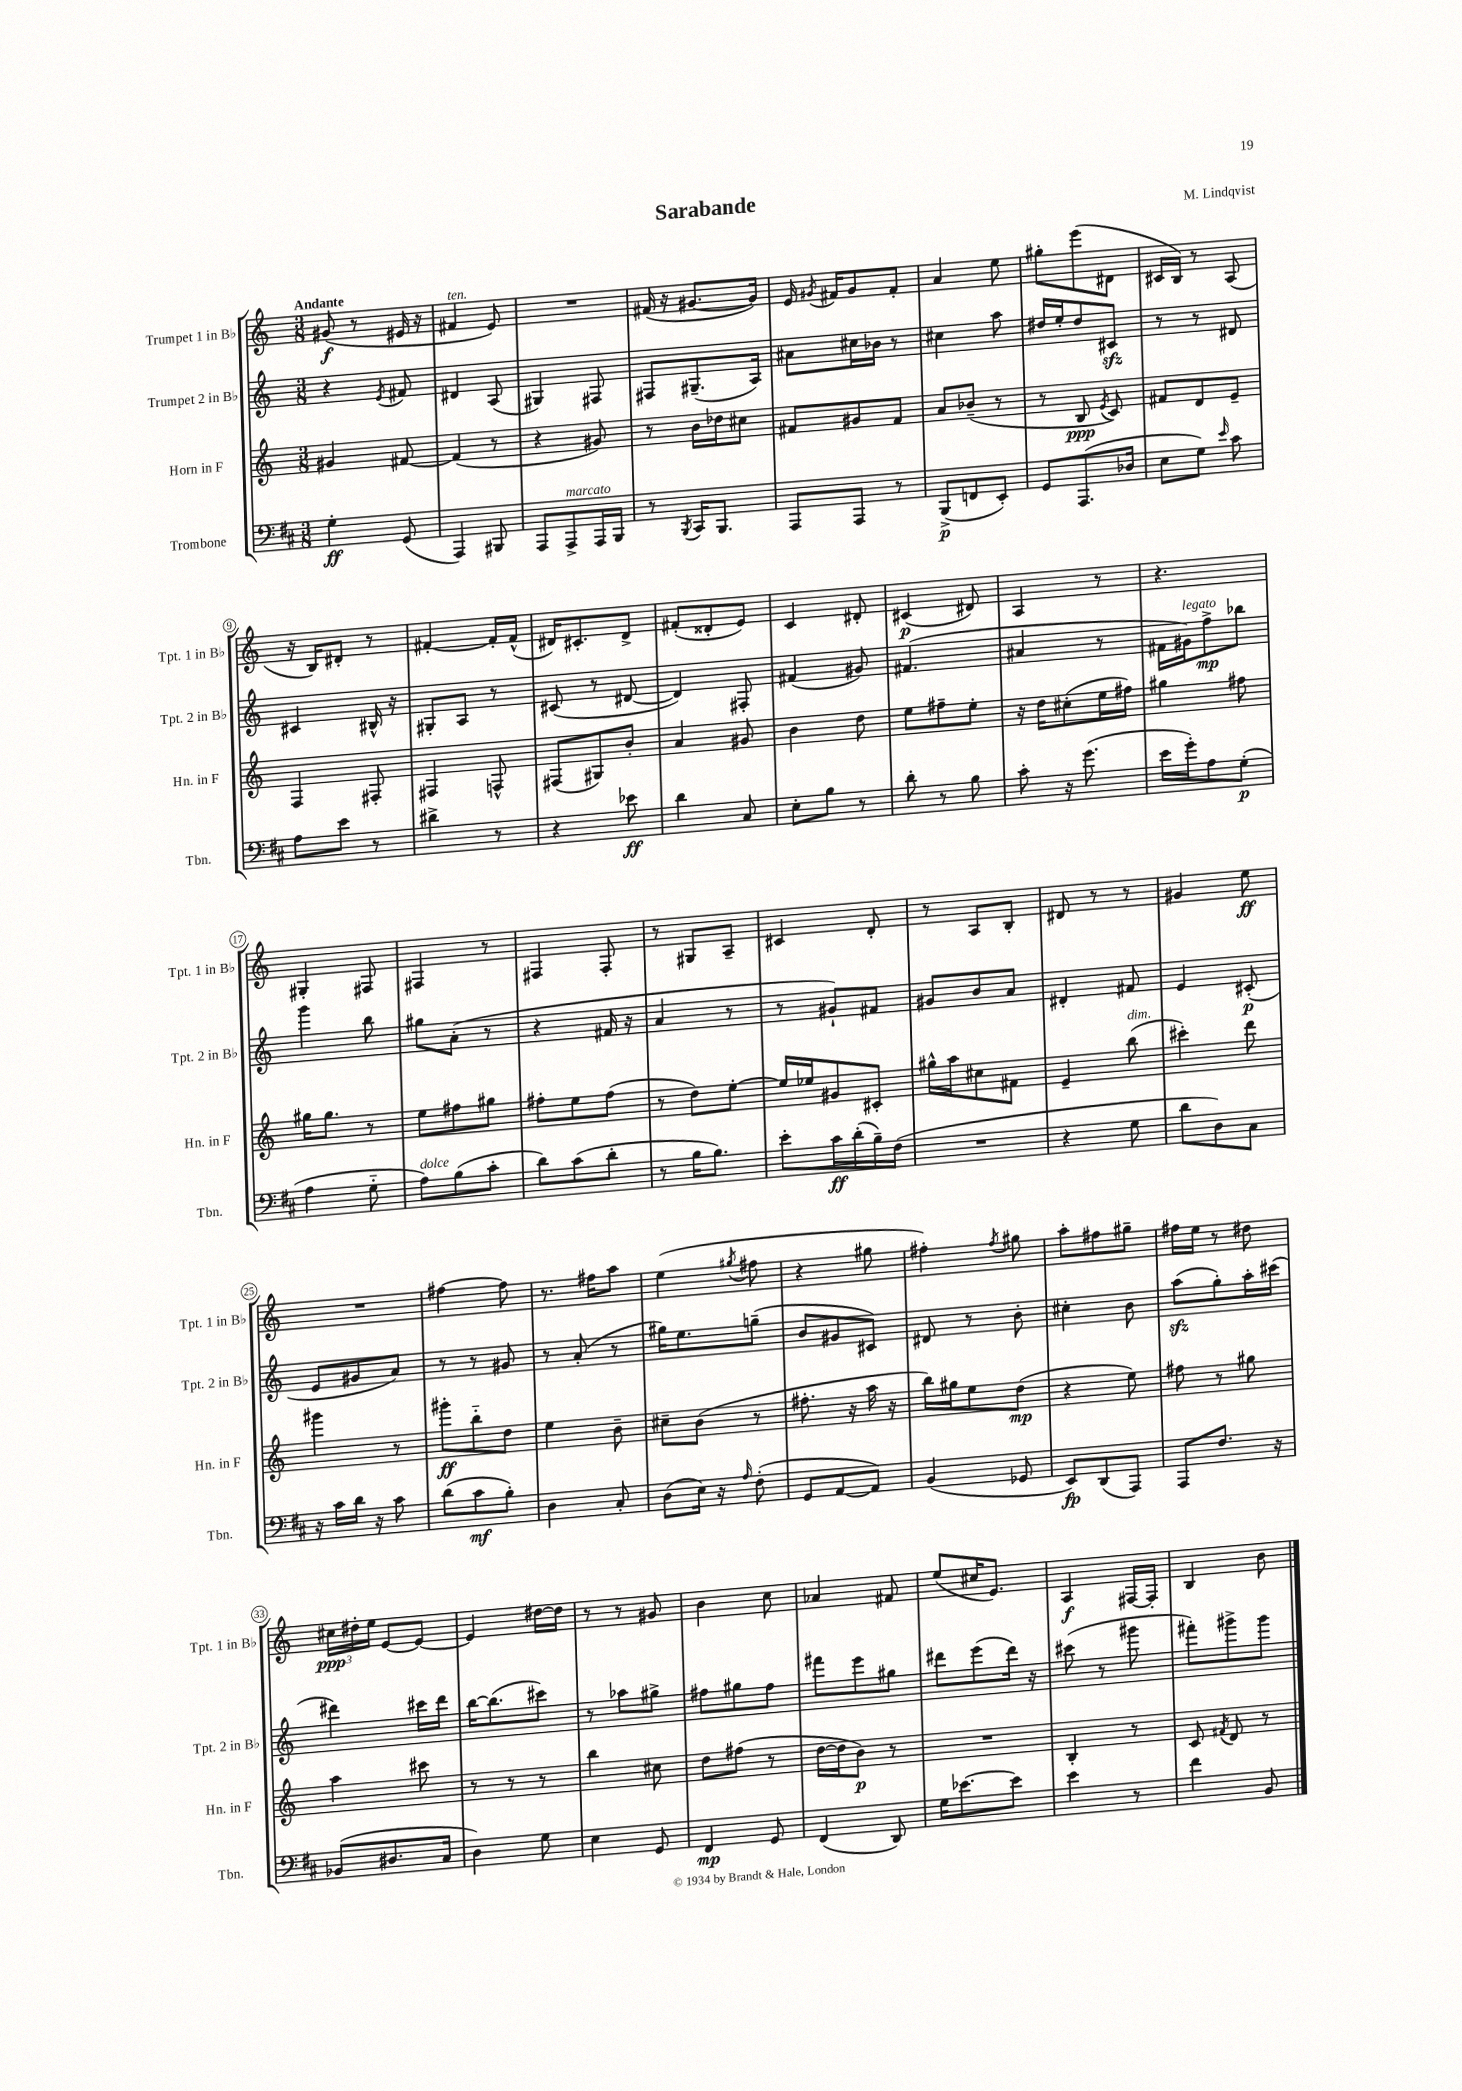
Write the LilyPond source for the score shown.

\header { title = "Sarabande" composer = "M. Lindqvist" }
<<
\new StaffGroup <<
\new Staff = "s0" \with { instrumentName = "Trumpet 1 in Bb" shortInstrumentName = "Tpt. 1 in Bb" } {
    \clef treble \key c \major \numericTimeSignature \time 3/8 \tempo "Andante"
    \autoBeamOff gis'8\f( r8 eis'16 r16 |
    fis'4^\markup { \italic "ten." } e'8) |
    R4. |
    fis'16( r16 gis'8.[~ gis'16]) |
    e'16 \acciaccatura { gis'8 } fis'16[ gis'8 fis'8]-. |
    a'4 e''8 |
    gis''8[-. e'''8( dis'8] |
    cis'16[ b16]) r8 a8( |
    r16 b16[) dis'8]-. r8 |
    fis'4~-. fis'16[-. fis'16]-^( |
    dis'16[) cis'8.-. dis'8]-> |
    fis'8[-.( disis'8-. e'8]) |
    c'4 dis'8-. |
    cis'4\p( dis'8) |
    a4 r8 |
    r4. |
    gis4-. fis8 |
    fis4 r8 |
    fis4 fis8-. |
    r8 gis8[ a8]-- |
    cis'4 d'8-. |
    r8 a8[ b8]-. |
    dis'8 r8 r8 |
    gis'4 e''8\ff |
    R4. |
    fis''4~ fis''8 |
    r8. fis''16[ a''8] |
    e''4( \acciaccatura { gis''8 } fis''8 |
    r4 gis''8 |
    fis''4-.) \acciaccatura { fis''8 } gis''8 |
    a''8[-. fis''8 gis''8]-- |
    fis''16[ e''16] r8 dis''8 |
    \tuplet 3/2 { cis''16[\ppp dis''16-. e''16] } e'8[~ e'8]~ |
    e'4 dis''16[~ dis''16] |
    r8 r8 gis'8 |
    b'4 c''8 |
    aes'4 fis'8 |
    e''8[( cis''16 e'8.]) |
    a4\f fis16[~ fis16]-. |
    b4 b'8 \bar "|." |
}
\new Staff = "s1" \with { instrumentName = "Trumpet 2 in Bb" shortInstrumentName = "Tpt. 2 in Bb" } {
    \clef treble \key c \major \numericTimeSignature \time 3/8
    \autoBeamOff r4 \acciaccatura { e'8 } fis'8 |
    dis'4 a8( |
    gis4) fis8 |
    fis8[ gis8.--( a16]) |
    ais'8[ cis''16 bes'16] r8 |
    cis''4 a''8 |
    dis''16[ e''16-. dis''8 cis'8]\sfz |
    r8 r8 dis'8 |
    cis'4 bis16-^ r16 |
    gis8[-. a8] r8 |
    cis'8( r8 dis'8~ |
    dis'4) fis8-. |
    fis'4( gis'8) |
    fis'4.( |
    ais'4 r8 |
    fis'16[ gis'16^\markup { \italic "legato" }) f''8->\mp bes''8] |
    g'''4 b''8 |
    gis''8[ a'8]-.( r8 |
    r4 fis'16 r16 |
    a'4 r8 |
    r8 gis'8[-!) fis'8] |
    gis'8[ b'8 a'8] |
    dis'4-. fis'8 |
    e'4 cis'8-.\p( |
    e'8[ gis'8 a'8]) |
    r8 r8 gis'8 |
    r8 a'8-.( r8 |
    gis''16[) e''8. g''8]--( |
    b'8[ gis'8 cis'8]) |
    dis'8 r8 b'8-. |
    cis''4-. b'8 |
    a''8[\sfz( g''8-.) a''16-. cis'''16]( |
    dis'''4) cis'''16[ dis'''16] |
    b''16[~ b''8.( cis'''8]) |
    r8 aes''8[ gis''8]-> |
    fis''8[ gis''8 fis''8] |
    fis'''8[ e'''8 gis''8] |
    dis'''8[ e'''8( dis'''16]) r16 |
    cis'''8( r8 gis'''8 |
    fis'''8[-.) gis'''8-> gis'''8] \bar "|." |
}
\new Staff = "s2" \with { instrumentName = "Horn in F" shortInstrumentName = "Hn. in F" } {
    \clef treble \key c \major \numericTimeSignature \time 3/8
    \autoBeamOff gis'4 fis'8~ |
    fis'4( r8 |
    r4 gis'8) |
    r8 b'16[ des''16 cis''8] |
    fis'8[ gis'8 fis'8] |
    a'8[ bes'8]--( r8 |
    r8 b8\ppp \acciaccatura { e'8 } c'8) |
    fis'8[ d'8 e'8]-- |
    f4 fis8-. |
    fis4 f8-^ |
    fis8[( gis8) b'8]-. |
    a'4 gis'8 |
    b'4 d''8 |
    e''8[ fis''8-- e''8]-. |
    r16 d''16[ cis''8-.( e''16 fis''16]) |
    gis''4 fis''8 |
    gis''16[ gis''8.] r8 |
    e''8[ fis''8 gis''8] |
    fis''8[-. e''8 fis''8]( |
    r8 d''8[) e''8]~-. |
    e''16[ ees''16 gis'8 cis'8]-. |
    gis''16[-^ a''16 cis''8 fis'8] |
    e'4-- b''8^\markup { \italic "dim." }( |
    cis'''4-.) d'''8 |
    gis'''4 r8 |
    gis'''8[-.\ff b''8-_ d''8] |
    e''4 b'8-- |
    cis''8[-- b'8]( r8 |
    fis''8.-. r16 a''16 r16 |
    b''16[) gis''16 e''8 d''8]\mp( |
    r4 e''8) |
    fis''8 r8 gis''8 |
    a''4 cis'''8 |
    r8 r8 r8 |
    b''4 cis''8 |
    d''8[ fis''8]( r8 |
    d''16[~ d''16 b'8]\p) r8 |
    R4. |
    b4-. r8 |
    c'8 \acciaccatura { fis'8 } d'8 r8 \bar "|." |
}
\new Staff = "s3" \with { instrumentName = "Trombone" shortInstrumentName = "Tbn." } {
    \clef bass \key d \major \numericTimeSignature \time 3/8
    \autoBeamOff g4-.\ff g,8( |
    a,,4) bis,,8 |
    a,,8[ a,,8->^\markup { \italic "marcato" } a,,16 b,,16] |
    r8 \acciaccatura { b,,8 } cis,16[ b,,8.] |
    a,,8[ a,,8] r8 |
    b,,8[->\p( f,8 e,8]-.) |
    g,8[ a,,8.( des16] |
    e8[ g8]) \grace { e'16 } cis'8 |
    a8[ e'8] r8 |
    dis'4-> r8 |
    r4 ees'8\ff |
    d'4 cis8 |
    e8[-. b8] r8 |
    d'8-. r8 b8 |
    cis'8-. r16 g'8.( |
    e'16[ g'16-.) a8 g8]-.\p( |
    a4 g8-_ |
    a8[^\markup { \italic "dolce" }) b8( cis'8]-. |
    d'8[) cis'8( d'8]-. |
    r8 b16[ b8.]) |
    e'8[-. cis'16\ff d'16-.( b16--) fis16]( |
    R4. |
    r4 g8 |
    d'8[ d8) cis8] |
    r16 cis'16[ d'16] r16 cis'8 |
    d'8[( cis'8\mf b8]-.) |
    d4 cis8-. |
    d8[( e16]) r16 \grace { a16 } fis8-.( |
    g,8[ a,8~ a,8]) |
    b,4( ges,8 |
    e,8[\fp) d,8( a,,8]) |
    a,,8[ fis8.] r16 |
    bes,8[( dis8. cis16] |
    d4) g8 |
    e4 g,8 |
    fis,4\mp g,8 |
    fis,4( d,8) |
    g16[ ees'8.~ ees'8] |
    e'4 r8 |
    fis'4 b,8 \bar "|." |
}
>>
>>
\layout { \context { \Score \override BarNumber.stencil = #(make-stencil-circler 0.1 0.3 ly:text-interface::print) } }
